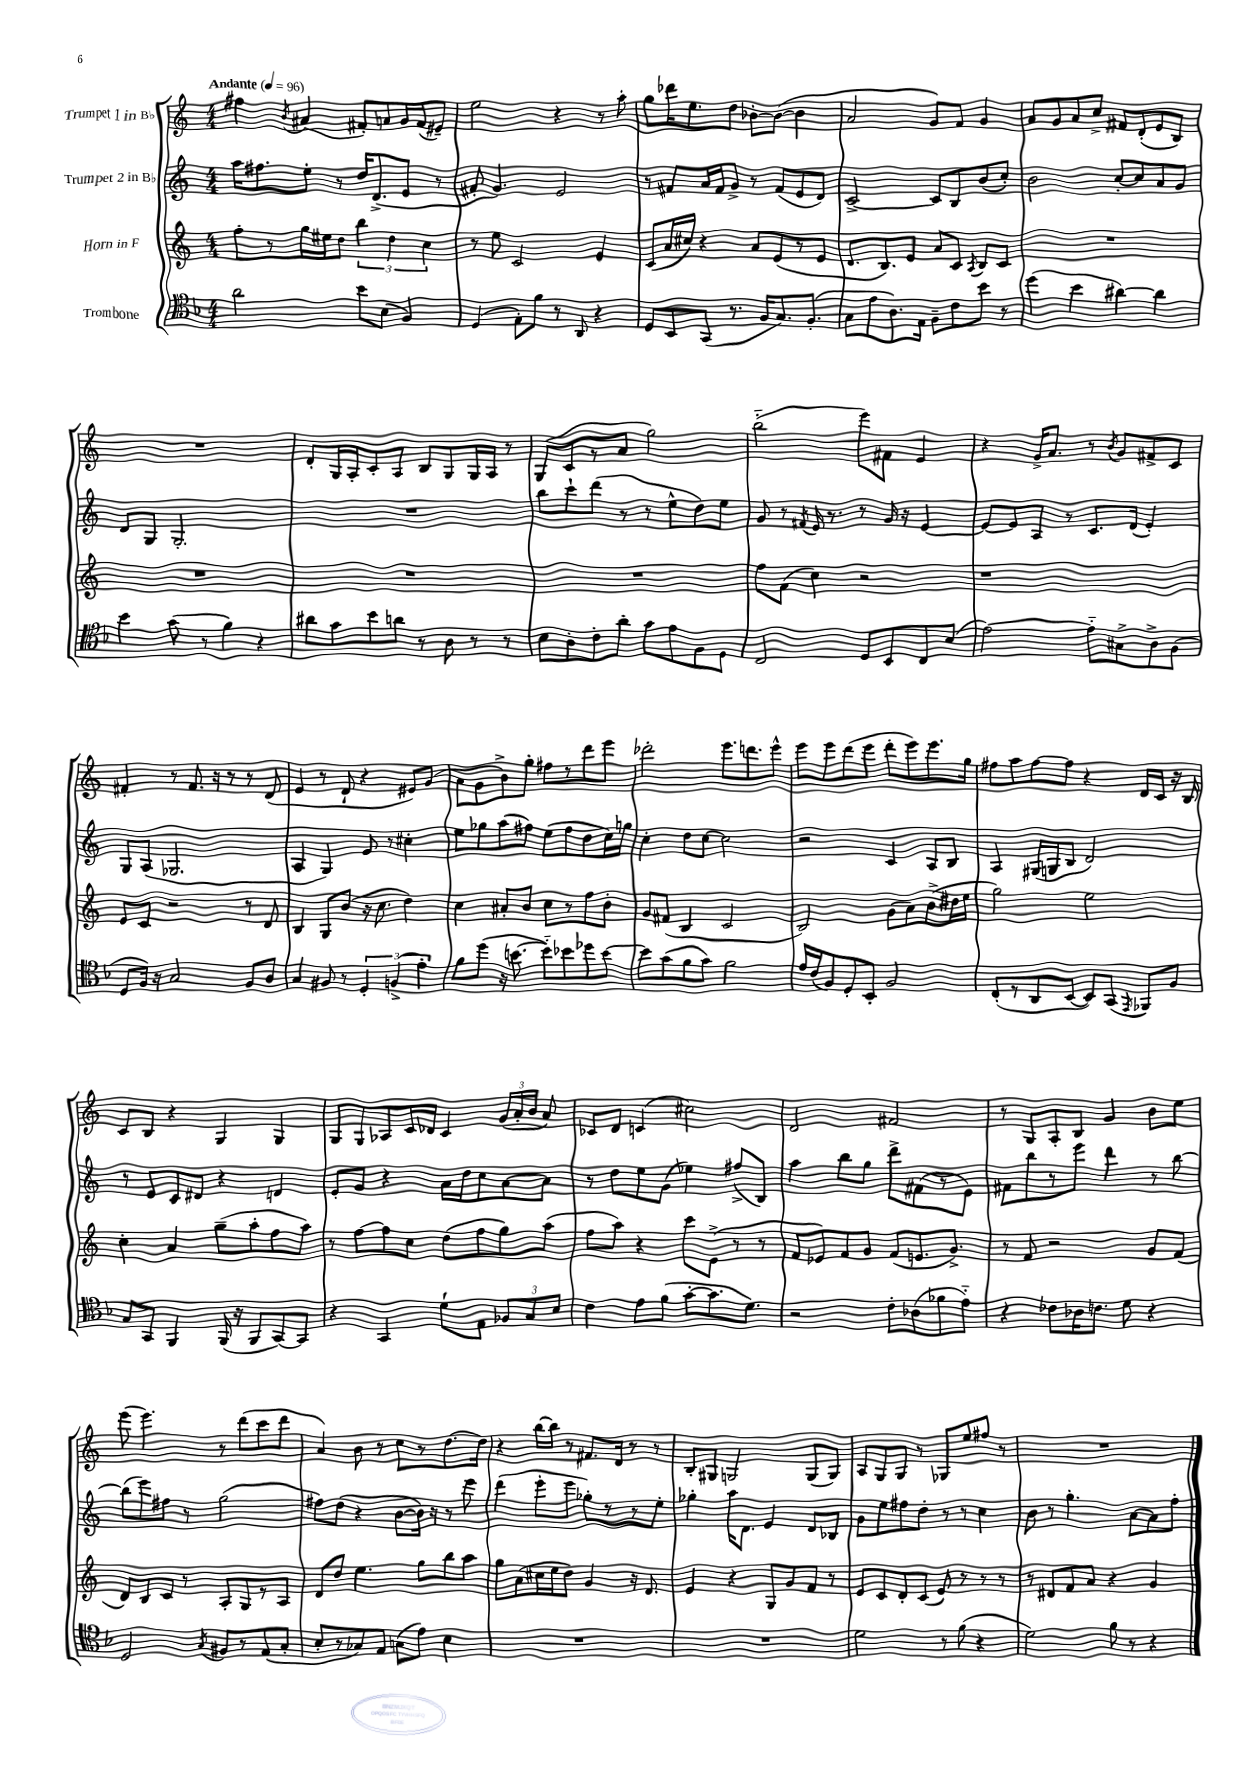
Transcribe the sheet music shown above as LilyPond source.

<<
\new StaffGroup <<
\new Staff = "s0" \with { instrumentName = "Trumpet 1 in Bb" } {
    \clef treble \key c \major \numericTimeSignature \time 4/4 \tempo "Andante" 4 = 96
    \autoBeamOff fis''4 \acciaccatura { b'8 } ais'4( fis'8[-.) a'8 g'16 fis'16( eis'8]--) |
    e''2 r4 r8 a''8-. |
    g''8[ des'''16 e''8. d''8] bes'8[~-. bes'8]~( bes'4 |
    a'2 g'8[) f'8] g'4 |
    a'8[ g'8 a'8 c''8]-> fis'8[ d'8-.( e'8 b8]) |
    R1 |
    d'8[-. g16 a16-. c'8-. a8] b8[ g8 g16 a16] r8 |
    g8[( c'8 r8 a'8] g''2) |
    b''2-_( e'''8[) fis'8] e'4 |
    r4 g'16[-> a'8.] r8 \acciaccatura { b'8 } g'8[ fis'8-> c'8] |
    fis'4-. r8 fis'8. r16 r8 r8 d'8( |
    e'4 r8 d'8-! r4 eis'8[) g'8]( |
    a'8[ g'8 b'8->) g''8]-. fis''8[ r8 d'''8 e'''8] |
    des'''2-. e'''8.[ d'''8. e'''8]-^ |
    e'''8[ e'''8 d'''8( e'''8] d'''8[-. e'''8) e'''8. g''16] |
    fis''8[ a''8 fis''8~ fis''8] r4 d'16[ c'16] r16 b16 |
    c'8[ b8] r4 g4 g4 |
    g8[ g8 aes8 c'16 des'16] c'4 \tuplet 3/2 { g'16[( a'16-. b'16] } a'8) |
    ces'8[ d'8] c'4( cis''2) |
    d'2 fis'2 |
    r8 g8[ a8-. b8] g'4 b'8[ e''8] |
    e'''8( e'''4.) r8 d'''8[( c'''8 d'''8] |
    a'4) b'8 r8 c''8[ r8 d''8.~ d''16] |
    r4 b''16[~ b''16] r8 fis'8.[ d'16] r8 r8 |
    b8[-. gis8] g2 g8[( g8]) |
    a8[ g8 g8] r8 ges8[ e''8 fis''8] r8 |
    R1 \bar "|." |
}
\new Staff = "s1" \with { instrumentName = "Trumpet 2 in Bb" } {
    \clef treble \key c \major \numericTimeSignature \time 4/4
    \autoBeamOff a''16[ fis''8. e''8]-. r8 d''16[ d'8.->( e'8] r8 |
    fis'8-. g'4.) e'2 |
    r8 fis'8[ a'16 fis'16 g'8]-> r8 fis'8[( e'8 d'8]) |
    c'2~-> c'8[ b8 b'8( c''8]-.) |
    b'2 c''8[~-. c''8 a'8 g'8] |
    d'8[ g8] g2.-. |
    R1 |
    b''8[ c'''8-! d'''8]( r8 r8 e''8[-^ d''8) e''8] |
    g'8 r8 \acciaccatura { fis'8 } e'16 r8. r8 g'16 r16 e'4~ |
    e'8[~ e'8 a8] r8 c'8.[ d'16]( e'4-.) |
    g8[ a8]( ges2. |
    a4 g4) e'8 r8 cis''4-. |
    e''8[ ges''8 a''8( fis''8]) e''8[( fis''8 d''8 c''16) g''16] |
    c''4-. d''8[ c''8]~ c''2 |
    r2 c'4 a8[ b8] |
    a4 gis16[( g16 b8] d'2) |
    r8 e'8[ c'8 dis'8] r4 d'4 |
    e'8[-. g'8] r4 a'16[ d''16 c''8 a'8~ a'8] |
    r8 d''8[ e''8 g'8]( ees''4) fis''8[->( b8]) |
    a''4 b''8[ g''8] d'''8[-> fis'8( r8 e'8]) |
    fis'8[ b''8 r8 e'''8] d'''4 r8 b''8~ |
    b''8[( e'''8) fis''8] r8 g''2( |
    fis''8[) d''8]( r4 b'8[~ b'16]) r16 r8 e'''8 |
    d'''4( e'''8[-. e'''8] ges''8[-.) r8 r8 e''8]-. |
    ges''4-. a''16[ d'8.] e'4 d'8[ bes8] |
    g'8[ e''8 fis''8 d''8]-. r8 r8 c''4 |
    b'8 r8 g''4.-. a'8[~ a'8 f''8]-. \bar "|." |
}
\new Staff = "s2" \with { instrumentName = "Horn in F" } {
    \clef treble \key c \major \numericTimeSignature \time 4/4
    \autoBeamOff f''8[-. r8 g''16 eis''16 d''8] \tuplet 3/2 { b''4 d''4 c''4 } |
    r8 e''8 c'2 e'4 |
    c'8[( a'16 cis''16]) r4 a'8[ e'8( r8 e'8] |
    d'8.[ b8.) e'8] a'8[ c'8] \acciaccatura { a8 } b8[ c'8] |
    R1 |
    R1 |
    R1 |
    R1 |
    f''8[ f'8]( c''4) r2 |
    r1 |
    e'8[ c'8] r2 r8 d'8 |
    b4 g8[ b'8]( r16 c''8. d''4) |
    c''4 ais'8[-. b'8] c''8[ r8 f''8 b'8]-. |
    g'8[ fis'8]( b4 c'2 |
    b2) g'8[( a'8) b'8->( dis''16 e''16] |
    g''2) e''2 |
    c''4-. a'4 g''8[--( a''8-. f''8 a''8]) |
    r8 f''8[~ f''8 c''8] d''8[( f''8 g''8) a''8]( |
    f''8[ a''8]) r4 c'''8[ e'8]->( r8 r8 |
    f'8[ ees'8) f'8 g'8] f'8[( e'8. g'8.]->) |
    r8 f'8 r2 g'8[ f'8]( |
    d'8[) b8 c'8] r8 a8[-. g8 r8 a8] |
    d'8[ d''8] e''4. g''8[ b''8 a''8] |
    g''8[ a'8( cis''16 e''16 d''8]) g'4 r16 d'8. |
    e'4 r4 g8[ g'8 f'8] r8 |
    e'8[ c'8 d'8-. c'8]( e'8) r8 r8 r8 |
    r8 dis'8[ f'8 a'8] r4 g'4 \bar "|." |
}
\new Staff = "s3" \with { instrumentName = "Trombone" } {
    \clef tenor \key f \major \numericTimeSignature \time 4/4
    \autoBeamOff a'2 bes'8[ bes8]( f4) |
    d4( e8[-.) f'8] r8 a,8 r4 |
    d8[ bes,8 g,8]( r8. f16[ g8.) f8.]-.( |
    g8[ e'8 a8.) e16] f8[-- c'8 bes'8] r8 |
    d''4( bes'4 ais'4~) ais'4 |
    bes'4 g'8( r8 f'4) r4 |
    ais'8[ g'8 bes'8 a'8] r8 a8 r8 r8 |
    bes8[ a8-. c'8-. a'8]-. g'8[ e'8 f8 d8] |
    c2 d8[ bes,8 c8 bes8]( |
    e'2~) e'8[-_ gis8-> a8-> f8]( |
    d8[ f16]) r16 g2 f8[ a8] |
    g4 fis8 r8 \tuplet 3/2 { d4-. f4->( e'4-.) } |
    f'8[ d''8]( r16 b'8.~ b'8[-_) bes'8 des''8 bes'8]~ |
    bes'8[ g'8( f'8 g'8]) f'2 |
    e'16[ c'16( f8) d8-. bes,8]-. f2 |
    c8[-.( r8 a,8 bes,8]~ bes,8[) g,8]( \acciaccatura { e,8 } fes,8[) f8] |
    g8[ g,8] f,4 f,16( r16 f,8[ g,8~) g,8] |
    r4 g,4 d'8[-! e8] \tuplet 3/2 { fes8[ g8 bes8] } |
    c'4 e'8[ f'8]( g'8[~-. g'8. d'8.]) |
    r2 c'8[-. aes8( fes'8 e'8]-_) |
    r4 ces'8[ aes16 c'8.] d'8 r4 |
    d2 \acciaccatura { g8 } fis8[ r8 e8( g8]-. |
    bes8[-. r8 ges8) e8] g8[( e'8]) bes4 |
    R1 |
    R1 |
    d'2 r8 f'8( r4 |
    d'2) f'8 r8 r4 \bar "|." |
}
>>
>>
\layout { \context { \Score \remove "Bar_number_engraver" } }
